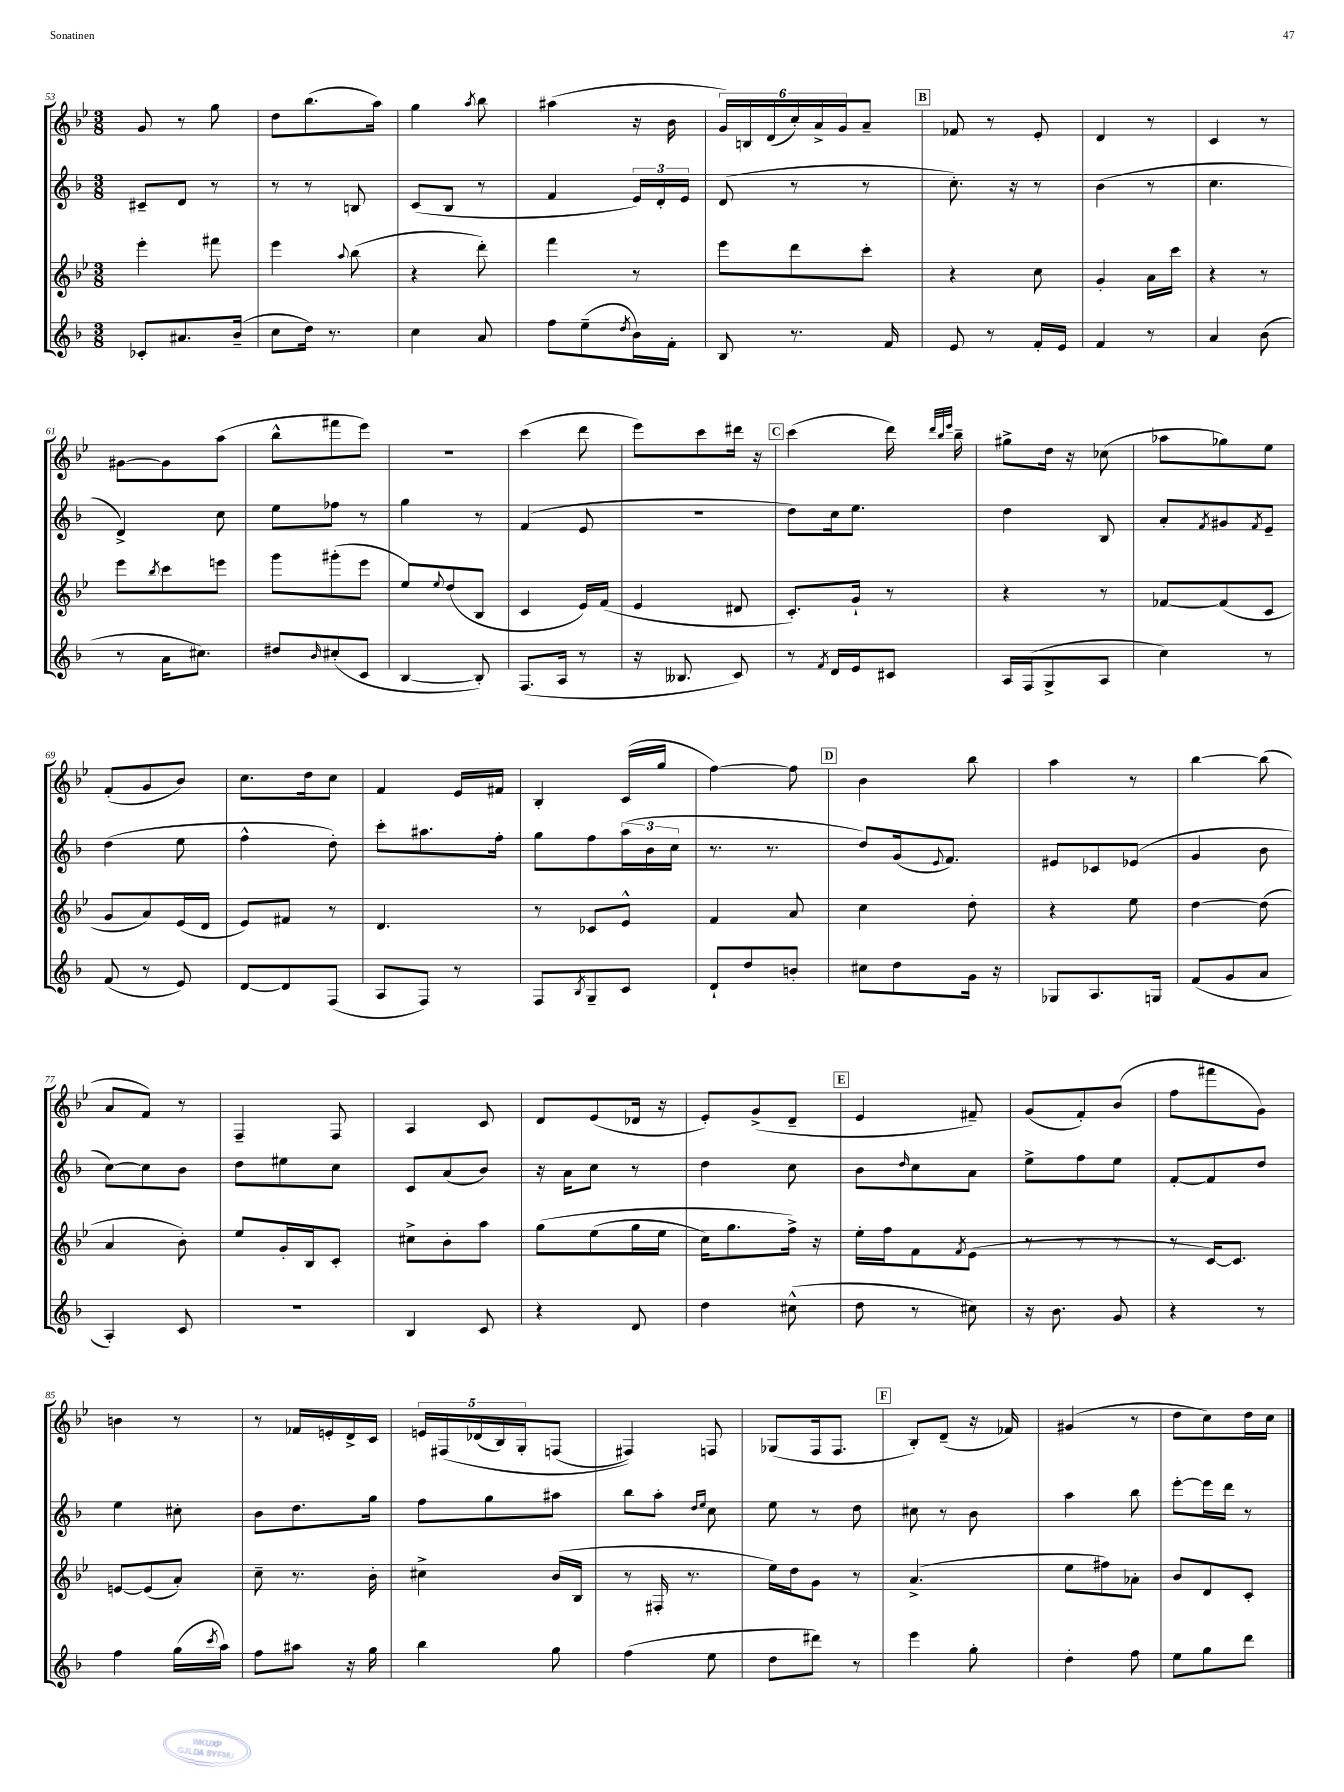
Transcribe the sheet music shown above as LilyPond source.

<<
\new StaffGroup <<
\new Staff = "s0" {
    \clef treble \key bes \major \numericTimeSignature \time 3/8
    g'8 r8 g''8 |
    d''8 bes''8.( a''16) |
    g''4 \acciaccatura { a''8 } bes''8 |
    ais''4( r16 bes'16 |
    \tuplet 6/4 { g'16) b16 d'16( c''16-.) a'16-> g'16 } a'8-- |
    \mark \markup { \box "B" } fes'8 r8 ees'8-. |
    d'4 r8 |
    c'4 r8 |
    gis'8~ gis'8 a''8( |
    bes''8-^ fis'''8 ees'''8) |
    R4. |
    c'''4( d'''8 |
    ees'''8) c'''8 dis'''16 r16 |
    \mark \markup { \box "C" } c'''4( d'''16) \grace { d'''32 bes''32 ees'''32 } bes''16-- |
    gis''8-> d''16 r16 ces''8( |
    aes''8 ges''8) ees''8 |
    f'8-.( g'8 bes'8) |
    c''8. d''16 c''8 |
    f'4 ees'16 fis'16 |
    bes4-. c'16( g''16 |
    f''4~) f''8 |
    \mark \markup { \box "D" } bes'4 bes''8 |
    a''4 r8 |
    bes''4~ bes''8( |
    a'8 f'8) r8 |
    f4-- f8 |
    a4 c'8 |
    d'8 ees'8( des'16 r16 |
    ees'8-.) g'8->( d'8-- |
    \mark \markup { \box "E" } ees'4 fis'8--) |
    g'8( f'8-.) bes'8( |
    f''8 fis'''8 g'8) |
    b'4 r8 |
    r8 fes'16 e'16-. d'16-> c'16 |
    \tuplet 5/4 { e'16 fis16\( des'16( bes16) g16-. } f8( |
    fis4)\) f8 |
    ges8( f16 f8. |
    \mark \markup { \box "F" } bes8-.) d'8--( r16 fes'16) |
    gis'4( r8 |
    d''8 c''8) d''16 c''16 \bar "|." |
}
\new Staff = "s1" {
    \clef treble \key f \major \numericTimeSignature \time 3/8
    cis'8-- d'8 r8 |
    r8 r8 b8 |
    c'8( bes8 r8 |
    f'4 \tuplet 3/2 { e'16) d'16-. e'16 } |
    d'8( r8 r8 |
    \mark \markup { \box "B" } c''8.-.) r16 r8 |
    bes'4( r8 |
    c''4. |
    d'4->) c''8 |
    e''8 fes''8 r8 |
    g''4 r8 |
    f'4( e'8 |
    R4. |
    \mark \markup { \box "C" } d''8) c''16 e''8. |
    d''4 bes8 |
    a'8-. \acciaccatura { f'8 } gis'8 \acciaccatura { f'8 } e'8-- |
    d''4( e''8 |
    f''4-^ d''8-.) |
    c'''8-. ais''8. f''16-. |
    g''8 f''8 \tuplet 3/2 { a''16( bes'16 c''16 } |
    r8. r8. |
    \mark \markup { \box "D" } d''8) g'16( \appoggiatura { e'8 } f'8.) |
    eis'8 ces'8 ees'8( |
    g'4 bes'8 |
    c''8~) c''8 bes'8 |
    d''8 eis''8 c''8 |
    c'8 a'8( bes'8) |
    r16 a'16 c''8 r8 |
    d''4 c''8 |
    \mark \markup { \box "E" } bes'8 \grace { d''16 } c''8 a'8 |
    e''8-> f''8 e''8 |
    f'8~-. f'8 d''8 |
    e''4 cis''8-. |
    bes'8 d''8. g''16 |
    f''8 g''8 ais''8 |
    bes''8 a''8-. \grace { d''16 e''16 } c''8 |
    e''8 r8 d''8 |
    \mark \markup { \box "F" } cis''8 r8 bes'8 |
    a''4 bes''8 |
    e'''8~-. e'''16 d'''16 r8 \bar "|." |
}
\new Staff = "s2" {
    \clef treble \key bes \major \numericTimeSignature \time 3/8
    ees'''4-. fis'''8 |
    ees'''4 \appoggiatura { a''8 } bes''8( |
    r4 d'''8-.) |
    f'''4 r8 |
    ees'''8 d'''8 c'''8-. |
    \mark \markup { \box "B" } r4 c''8 |
    g'4-. a'16 c'''16 |
    r4 r8 |
    ees'''8 \acciaccatura { bes''8 } c'''8 e'''8 |
    g'''8 gis'''8-.( ees'''8 |
    ees''8) \appoggiatura { ees''8 } d''8( bes8 |
    c'4 ees'16) f'16( |
    ees'4 dis'8 |
    \mark \markup { \box "C" } c'8.-.) g'16-! r8 |
    r4 r8 |
    fes'8~ fes'8( c'8 |
    g'8 a'8) ees'16( d'16 |
    ees'8) fis'8 r8 |
    d'4. |
    r8 ces'8 ees'8-^ |
    f'4 a'8 |
    \mark \markup { \box "D" } c''4 d''8-. |
    r4 ees''8 |
    d''4~ d''8( |
    a'4 bes'8-.) |
    ees''8 g'16-. bes16 c'8-. |
    cis''8-> bes'8-. a''8 |
    g''8\( ees''8( g''16 ees''16 |
    c''16) g''8. f''16->\) r16 |
    \mark \markup { \box "E" } ees''16-. f''16 f'8 \acciaccatura { f'8 } ees'8( |
    r8 r8 r8 |
    r8 c'16~) c'8. |
    e'8~ e'8( a'8-.) |
    c''8-- r8. bes'16-. |
    cis''4-> bes'16( bes16 |
    r8 fis16-. r8. |
    ees''16) d''16 g'8 r8 |
    \mark \markup { \box "F" } a'4.->( |
    ees''8 fis''8) aes'8-. |
    bes'8 d'8 c'8-. \bar "|." |
}
\new Staff = "s3" {
    \clef treble \key f \major \numericTimeSignature \time 3/8
    ces'8-. ais'8. bes'16--( |
    c''8 d''16) r8. |
    c''4 a'8 |
    f''8 e''8--( \acciaccatura { d''8 } bes'16) f'16-. |
    bes8 r8. f'16 |
    \mark \markup { \box "B" } e'8 r8 f'16-. e'16 |
    f'4 r8 |
    a'4 bes'8( |
    r8 a'16 cis''8.) |
    dis''8 \grace { bes'16 } cis''8-.( c'8 |
    bes4~ bes8-.) |
    f8.( a16 r8 |
    r16 beses8. c'8) |
    \mark \markup { \box "C" } r8 \acciaccatura { f'8 } d'16 e'16 cis'8 |
    a16 f16( g8-> a8 |
    c''4) r8 |
    f'8( r8 e'8) |
    d'8~ d'8 f8( |
    a8 f8) r8 |
    f8 \acciaccatura { bes8 } g8-- c'8 |
    d'8-! d''8 b'8-. |
    \mark \markup { \box "D" } cis''8 d''8 g'16 r16 |
    ges8 a8. g16 |
    f'8( g'8 a'8 |
    a4-.) c'8 |
    R4. |
    bes4 c'8 |
    r4 d'8 |
    d''4 cis''8-^( |
    \mark \markup { \box "E" } d''8 r8 cis''8) |
    r16 bes'8. g'8 |
    r4 r8 |
    f''4 g''16( \acciaccatura { c'''8 } a''16) |
    f''8 ais''8 r16 g''16 |
    bes''4 g''8 |
    f''4( e''8 |
    d''8 dis'''8) r8 |
    \mark \markup { \box "F" } e'''4 g''8-. |
    d''4-. f''8 |
    e''8 g''8 d'''8 \bar "|." |
}
>>
>>
\layout { \context { \Score currentBarNumber = #53 } }
